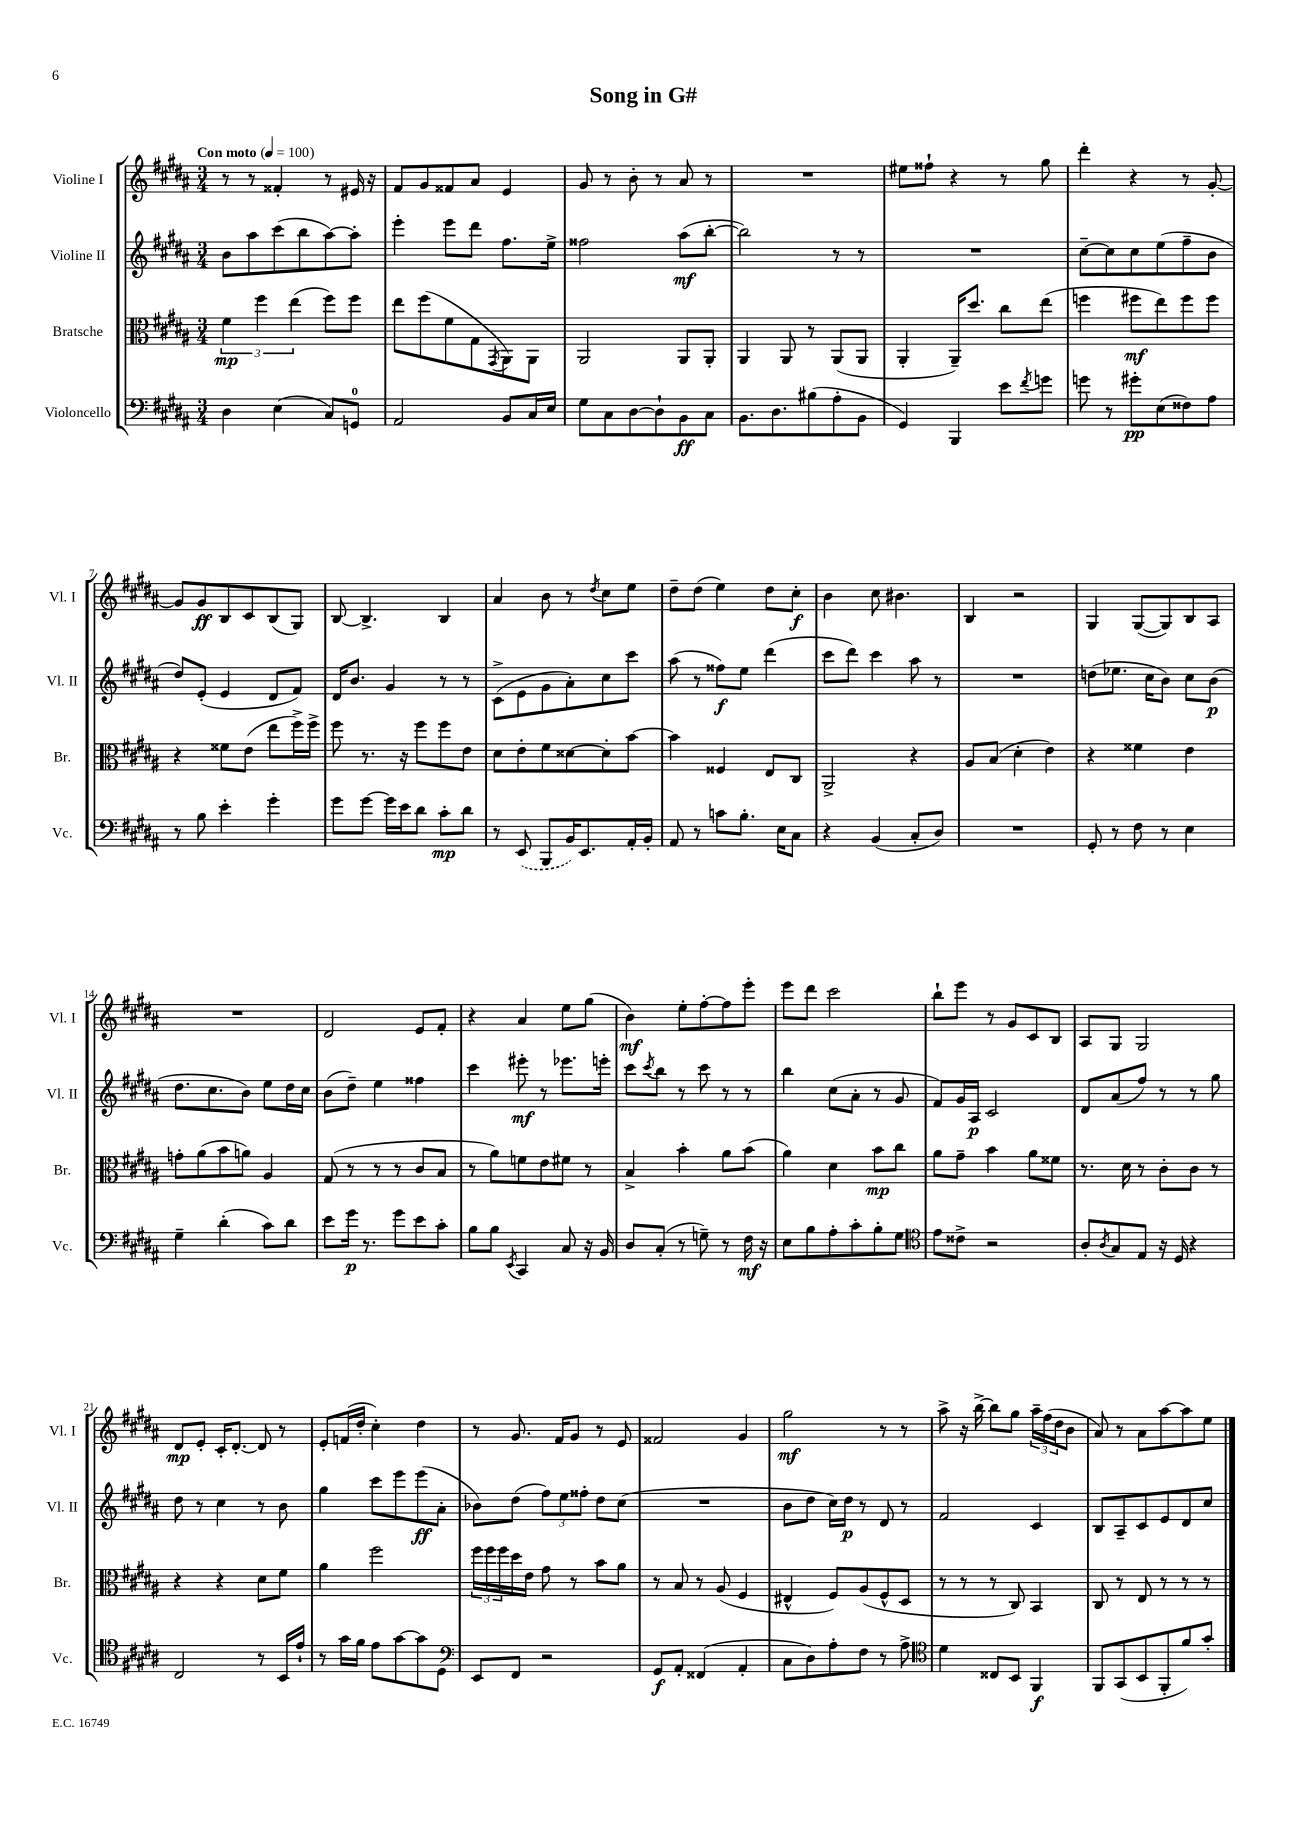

**kern	**kern	**kern	**kern
*staff4	*staff3	*staff2	*staff1
*clefF4	*clefC3	*clefG2	*clefG2
*k[f#c#g#d#a#]	*k[f#c#g#d#a#]	*k[f#c#g#d#a#]	*k[f#c#g#d#a#]
*M3/4	*M3/4	*M3/4	*M3/4
*MM100	*MM100	*MM100	*MM100
4D#\	6f#\	8b\L	8r
.	.	8aa#\	8r
.	6ff#\	.	.
(4E\	.	(8ccc#\	4f##'/
.	(6ee\	.	.
.	.	8bb\	.
8C#/L)	8ff#\L)	[8aa#\)	8r
8GG/J	8ff#\J	8aa#'\]J	16e#/
.	.	.	16r
=	=	=	=
2AA#/	8ee\L	4eee'\	8f#/L
.	(8ff#\	.	8g#/
.	8f#\	8eee\L	8f##/
.	8G#\	8ddd#\J	8a#/J
.	8qGG#/	.	.
8BB/L	8AA#\)	8.ff#\L	4e/
16C#/L	8AA#\J	.	.
16E/JJ	.	16ee^\Jk	.
=	=	=	=
8G#\L	2AA#/	2ff##\	8g#/
8C#\	.	.	8r
[8D#\	.	.	8b'\
8D#`\]	.	.	8r
8BB\	8AA#/L	(8aa#\L	8a#/
8C#\J	8AA#'/J	[8bb'\J	8r
=	=	=	=
8.BB\L	4AA#/	2bb\])	2.r
8.D#\	.	.	.
.	8AA#/	.	.
(8B#\	8r	.	.
8A#'\	(8AA#/L	8r	.
8BB\J	8AA#/J	8r	.
=	=	=	=
4GG#/)	4AA#'/	2.r	8ee#\L
.	.	.	8ff##`\J
4BBB/	16AA#~/LK)	.	4r
.	8.dd#/J	.	.
8e\L	8cc#\L	.	8r
8qf#/	.	.	.
8g\J	(8ee\J	.	8gg#\
=	=	=	=
8g\	4ff\	[8cc#~\L	4ddd#'\
8r	.	8cc#\]	.
8g#'\L	8ff#\L	8cc#\	4r
(8E\	8ee\)	(8ee\	.
8F##\)	8ff#\	8ff#~\	8r
8A#\J	8ff#\J	8b\J	[8g#'/
=	=	=	=
8r	4r	8dd#/L)	8g#/]L
8B\	.	(8e'/J	8g#/
4e'\	8f##\L	4e/	8B/
.	(8e\J	.	8c#/
4g#'\	8ee\L	8d#/L	(8B/
.	16ff#^\L)	8f#/J)	8G#/J)
.	16ff#^\JJ	.	.
=	=	=	=
8g#\L	8ff#\	16d#/LK	[8B/
.	.	8.b/J	.
[8g#\J	8.r	.	4.B^/]
16g#\]LL	.	4g#/	.
16e\J	16r	.	.
8d#\J	8ff#\L	.	.
8c#'\L	8ff#\	8r	4B/
8d#\J	8e\J	8r	.
=	=	=	=
8r	8d#\L	(8c#^\L	4a#/
(8EE/	8e'\	8e\	.
8BBB/L	8f#\	8g#\	8b\
16BB/K)	[8d##\	8a#'\)	8r
8.EE/	.	.	.
.	.	.	8qdd#/
.	8d##'\]	8cc#\	8cc#\L
16AA#'/L	[8b\J	8ccc#\J	8ee\J
16BB'/JJ	.	.	.
=	=	=	=
8AA#/	4b\]	(8aa#\	8dd#~\L
8r	.	8r	(8dd#\J
8c\L	4F##/	8ff##\L)	4ee\)
8.B'\J	.	8ee\J	.
.	8E/L	(4ddd#\	8dd#\L
16E\LK	.	.	.
8C#\J	8C#/J	.	8cc#'\J
=	=	=	=
4r	2AA#^/	8ccc#\L	4b\
.	.	8ddd#\J)	.
(4BB/	.	4ccc#\	8cc#\
.	.	.	4.b#\
8C#'/L	4r	8aa#\	.
8D#/J)	.	8r	.
=	=	=	=
2.r	8A#/L	2.r	4B/
.	(8B/J	.	.
.	4d#'\	.	2r
.	4e\)	.	.
=	=	=	=
8GG#'/	4r	(8dd\L	4G#/
8r	.	8.ee-\J	.
8F#\	4f##\	.	([8G#/L
.	.	16cc#\LK	.
8r	.	8b\J)	8G#/])
4E\	4e\	8cc#\L	8B/
.	.	(8b\J	8A#/J
=	=	=	=
4G#~\	8g'\L	8.dd#\L	2.r
.	(8a#\	.	.
.	.	8.cc#\	.
(4d#'\	8b\	.	.
.	8a\J)	8b\J)	.
8c#\L)	4A#/	8ee\L	.
8d#\J	.	16dd#\L	.
.	.	16cc#\JJ	.
=	=	=	=
8e\L	(8G#/	(8b\L	2d#/
16g#\Jk	8r	8dd#~\J)	.
8.r	.	.	.
.	8r	4ee\	.
8g#\L	8r	.	.
8e\	8c#/L	4ff##\	8e/L
8c#'\J	8B/J	.	8f#'/J
=	=	=	=
8B\L	8r	4ccc#\	4r
8B\J	8a#\L)	.	.
8qEE/	.	.	.
4CC#/	8f\	8eee#'\	4a#/
.	8e\	8r	.
8C#/	8f#\J	8.eee-\L	8ee\L
16r	8r	.	(8gg#\J
16BB/	.	16eee'\Jk	.
=	=	=	=
8D#/L	4B^/	8ccc#\L	4b\)
.	.	8qccc#/	.
(8C#'/J	.	8bb\J	.
8r	4b'\	8r	8ee'\L
8G~\)	.	8ccc#\	[8ff#'\
8r	8a#\L	8r	8ff#\]
16F#\	(8b\J	8r	8eee'\J
16r	.	.	.
=	=	=	=
8E\L	4a#\)	4bb\	8eee\L
8B\	.	.	8ddd#\J
8A#'\	4d#\	(8cc#\L	2ccc#\
8c#'\	.	8a#'\J	.
8B'\	8b\L	8r	.
8G#\J	8cc#\J	8g#/	.
=	=	=	=
*clefC4	*	*	*
8e\L	8a#\L	8f#/L)	8bb`\L
8c##^\J	8g#~\J	16g#/L	8eee\J
.	.	16A#/JJ	.
2r	4b\	2c#/	8r
.	.	.	8g#/L
.	8a#\L	.	8c#/
.	8f##\J	.	8B/J
=	=	=	=
8A#'/L	8.r	8d#/L	8A#/L
8qA#/	.	.	.
8G#/	.	(8a#/	8G#/J
.	16d#\	.	.
8E/J	8r	8ff#/J)	2G#/
16r	8c#'\L	8r	.
16D#/	.	.	.
4r	8c#\J	8r	.
.	8r	8gg#\	.
=	=	=	=
2C#/	4r	8dd#\	8d#/L
.	.	8r	8e'/J
.	4r	4cc#\	16c#'/LK
.	.	.	[8.d#'/J
8r	8d#\L	8r	8d#/]
16BB/LL	8f#\J	8b\	8r
16e`/JJ	.	.	.
=	=	=	=
8r	4a#\	4gg#\	8e'/L
16g#\LL	.	.	(16f/L
16f#\JJ	.	.	16dd#'/JJ
8e\L	2ff#\	8ccc#\L	4cc#'\)
[8g#\	.	8eee\	.
8g#\]	.	(8eee\	4dd#\
8D#\J	.	8a#'\J	.
=	=	=	=
*clefF4	*	*	*
8EE/L	24ff#\LL	8b-\L)	8r
.	24ff#\	.	.
.	24ff#\	.	.
8FF#/J	16dd#\	(8dd#\J	8.g#/
.	16e\JJ	.	.
2r	8g#\	12ff#\L)	.
.	.	.	16f#/LK
.	.	12ee\	.
.	8r	.	8g#/J
.	.	12ff##'\J	.
.	8b\L	8dd#\L	8r
.	8a#\J	(8cc#\J	8e/
=	=	=	=
8GG#/L	8r	2.r	2f##/
8AA#'/J	8B/	.	.
(4FF##/	8r	.	.
.	(8A#/	.	.
4AA#'/	4F#/	.	4g#/
=	=	=	=
8C#\L	4E#^^/	8b\L	2gg#\
8D#\)	.	8dd#\J	.
8A#'\	8F#/L)	16cc#\LL)	.
.	.	16dd#\JJ	.
8F#\J	(8A#/	8r	.
8r	8F#^^/	8d#/	8r
8A#^\	8D#/J	8r	8r
=	=	=	=
*clefC4	*	*	*
4d#\	8r	2f#/	8aa#^\
.	8r	.	16r
.	.	.	[16bb^\
8C##/L	8r	.	8bb\]L
8BB/J	8C#/)	.	8gg#\J
4FF#/	4BB/	4c#/	24aa#~\LL
.	.	.	(24ff#\
.	.	.	24dd#\J
.	.	.	8b\J
=	=	=	=
8FF#/L	8C#/	8B/L	8a#/)
(8GG#/	8r	8A#~/	8r
8BB/	8E/	8c#/	8a#\L
8FF#'/	8r	8e/	[8aa#\
8f#/)	8r	8d#/	8aa#\]
8g#'/J	8r	8cc#/J	8ee\J
==	==	==	==
*-	*-	*-	*-
